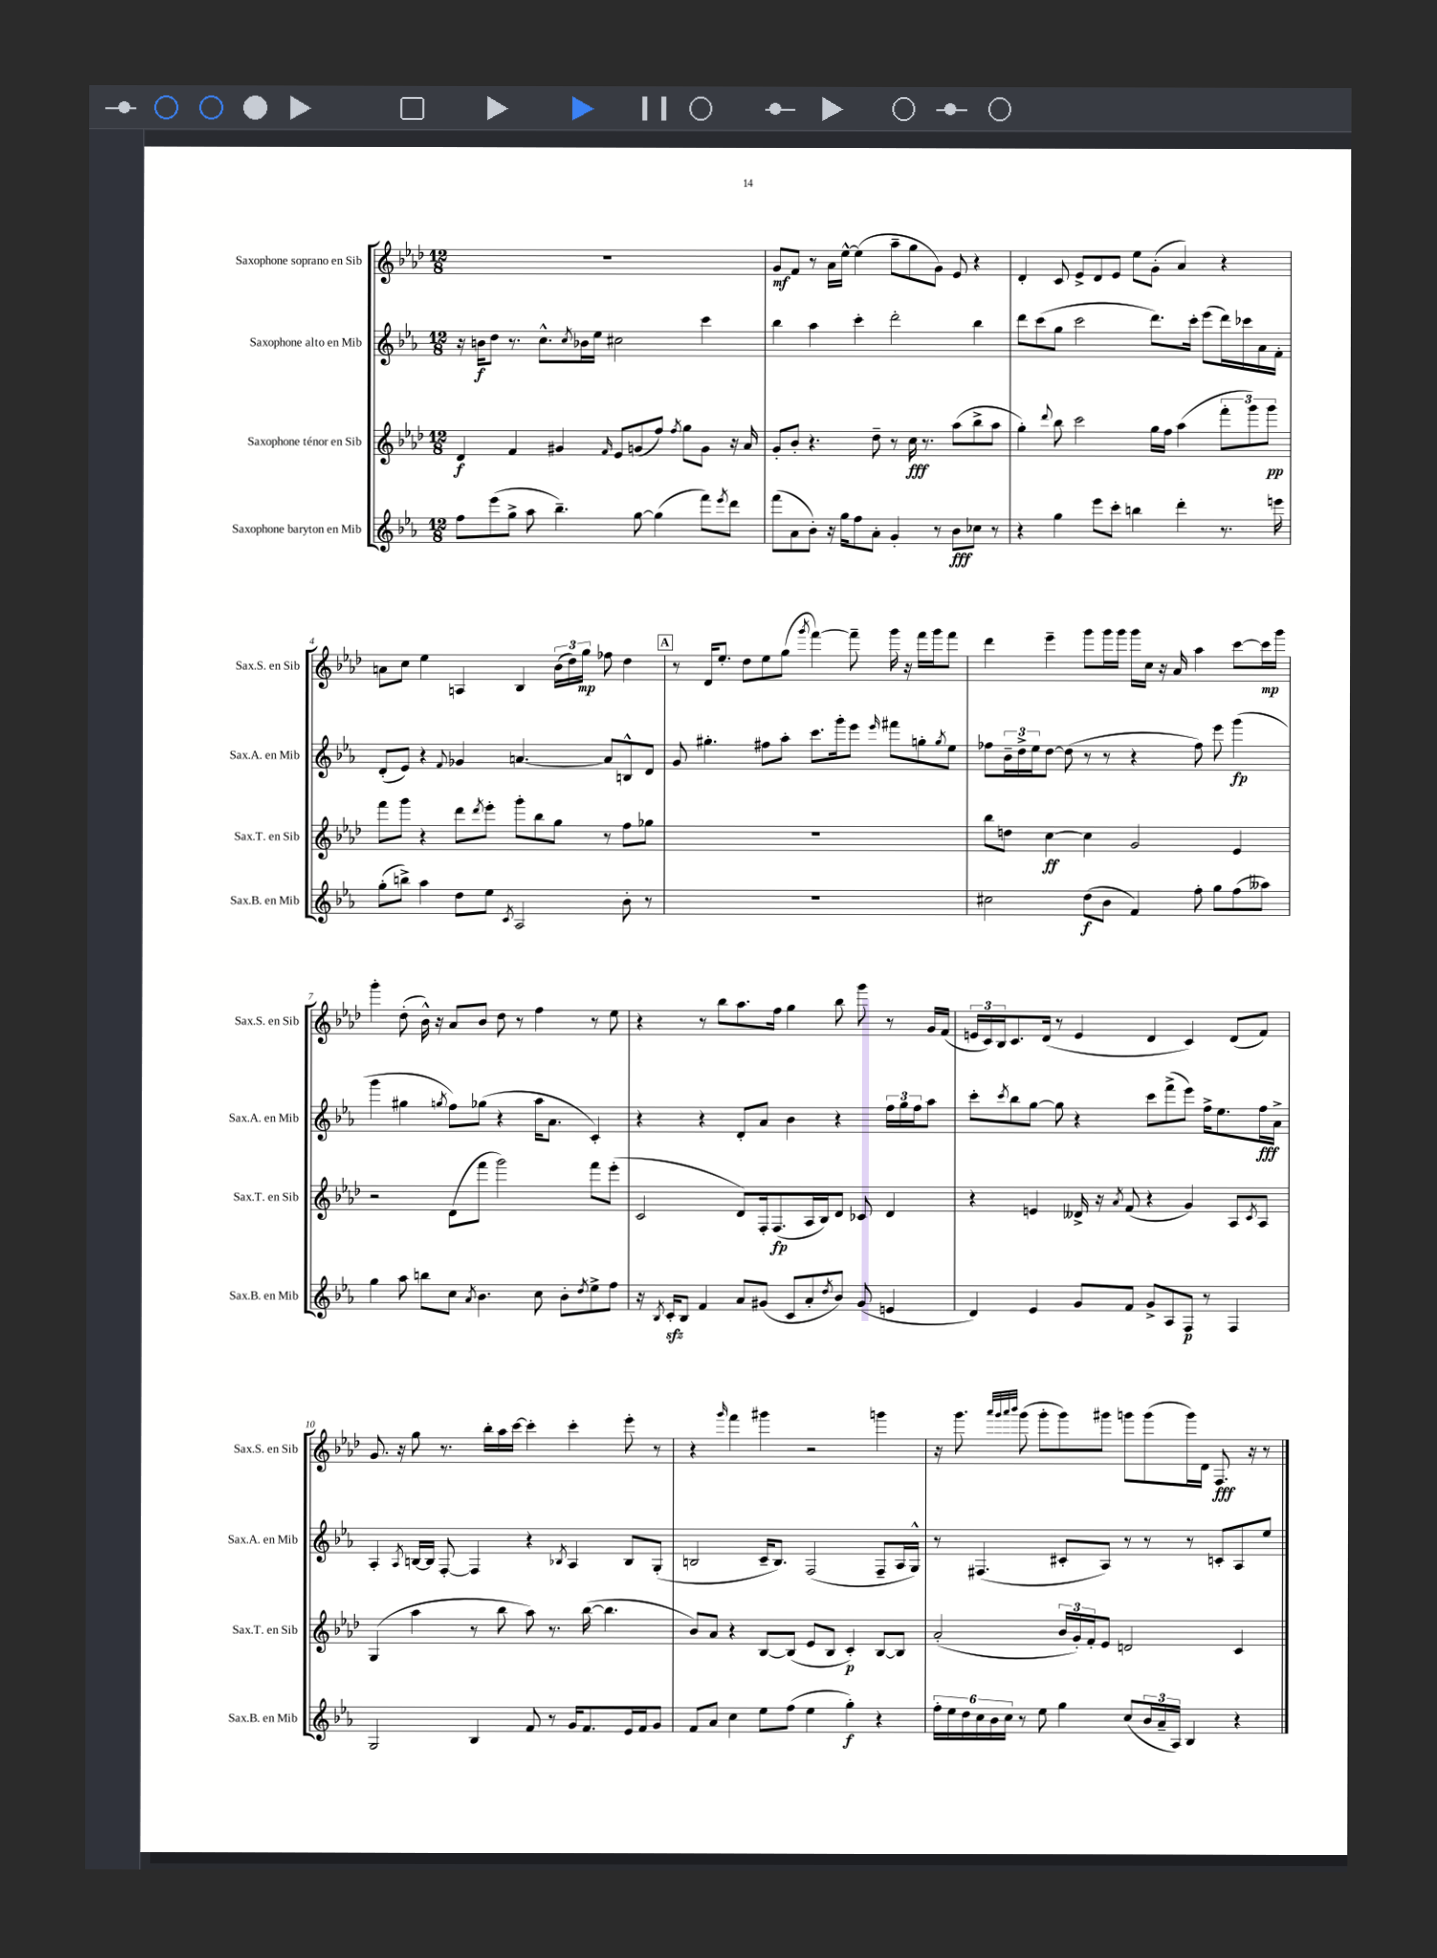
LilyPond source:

<<
\new StaffGroup <<
\new Staff = "s0" \with { instrumentName = "Saxophone soprano en Sib" shortInstrumentName = "Sax.S. en Sib" } {
    \clef treble \key aes \major \numericTimeSignature \time 12/8
    R1. |
    g'8\mf f'8 r8 aes'16 ees''16~-^ ees''4( aes''8-- g''8 g'8) ees'8 r4 |
    des'4-. c'8 ees'8-> des'8 ees'8 ees''8 g'8-.( aes'4) r4 |
    a'8 c''8 ees''4 a4 bes4 \tuplet 3/2 { bes'16( des''16) g''16\mp } fes''8 des''4 |
    \mark \markup { \box "A" } r8 des'16 ees''8.-. des''8 ees''8 g''8( \acciaccatura { g'''8 } f'''4~) f'''8-- g'''16 r16 f'''16 g'''16 f'''8 |
    des'''4 ees'''4-- g'''8 g'''16 g'''16 g'''16 c''16 r16 aes'16 aes''4 c'''8~ c'''16\mp g'''16 |
    g'''4-. des''8-.( bes'16-^) r16 aes'8 bes'8 des''8 r8 f''4 r8 ees''8 |
    r4 r8 bes''8 aes''8. f''16 g''4 bes''8 g'''8 r8 g'16 f'16( |
    \tuplet 3/2 { e'16 c'16) bes16 } c'8. des'16( r8 e'4 des'4 c'4) des'8( f'8) |
    g'8. r16 g''8 r8. bes''16-. aes''16 c'''16~ c'''4-. c'''4-. ees'''8-. r8 |
    r4 \grace { g'''16 } f'''4 gis'''4 r2 g'''4 |
    r16 g'''8. \grace { aes'''32 g'''32 aes'''32 bes'''32 } g'''8( g'''8-. g'''8) gis'''8 g'''8 g'''8( g'''16) des'16 f8.\fff r16 r8 \bar "|." |
}
\new Staff = "s1" \with { instrumentName = "Saxophone alto en Mib" shortInstrumentName = "Sax.A. en Mib" } {
    \clef treble \key ees \major \numericTimeSignature \time 12/8
    r16 b'16\f d''8 r8. c''8.-^ \acciaccatura { c''8 } bes'16 ees''16 cis''2 c'''4 |
    bes''4 aes''4 c'''4-. d'''2-. bes''4 |
    d'''8 c'''8( g''8 c'''2 d'''8.) c'''16-. ees'''8( d'''16) ces'''16 aes'16 f'16-. |
    d'8-.( ees'8) r4 \appoggiatura { f'8 } ges'4 a'4.~ a'8 b8-^ d'8 |
    \mark \markup { \box "A" } g'8 gis''4.-. fis''8 aes''8-. c'''8. g'''16-. ees'''8 \grace { ees'''16 } fis'''8 g''8-. \acciaccatura { g''8 } ees''8 |
    fes''8 \tuplet 3/2 { bes'16-- d''16-> ees''16 } d''8~ d''8( r8 r8 r4 fes''8) ees'''8 g'''4\fp( |
    g'''4 gis''4 \acciaccatura { g''8 } f''8) ges''8( r4 aes''16 aes'8. c'4-.) |
    r4 r4 d'8-. aes'8 bes'4 r4 \tuplet 3/2 { f''16 g''16 f''16 } aes''8 |
    c'''8-. \acciaccatura { c'''8 } bes''8 g''8~ g''8 r4 c'''8 f'''8->( ees'''8) f''16-> ees''8. f''16\fff aes'16-> |
    aes4-. \acciaccatura { aes8 } b16~ b16 f8~-. f4 r4 \acciaccatura { bes8 } aes4 bes8 g8-.( |
    b2 c'16-- b8.) f2( f8-- aes16 g16-^) |
    r8 fis4.( cis'8-. aes8) r8 r8 r8 c'8-. aes8 ees''8 \bar "|." |
}
\new Staff = "s2" \with { instrumentName = "Saxophone ténor en Sib" shortInstrumentName = "Sax.T. en Sib" } {
    \clef treble \key aes \major \numericTimeSignature \time 12/8
    des'4\f f'4 gis'4 \grace { f'16 } ees'8 g'8( f''8) \acciaccatura { f''8 } g''8 g'8 r16 aes'16 |
    g'8-. bes'8-. r4. des''8-- r8 c''16\fff r8. aes''8( bes''8-> aes''8 |
    g''4-.) \appoggiatura { des'''8 } bes''8 c'''2 g''16 f''16 aes''4( \tuplet 3/2 { f'''8-. g'''8) g'''8\pp } |
    f'''8 g'''8 r4 des'''8 \acciaccatura { des'''8 } ees'''8-. g'''8-. bes''8 g''8 r8 f''8 ges''8 |
    \mark \markup { \box "A" } R1. |
    bes''8 d''8 c''4~\ff c''4 g'2 ees'4 |
    r2 des'8( f'''8 g'''2) f'''8 ees'''8-.( |
    c'2 des'8) f16-. f8.\fp( aes16 bes16) des'8 ces'8 des'4 |
    r4 e'4 deses'16-> r16 \acciaccatura { aes'8 } f'8( r4 g'4) aes8 \acciaccatura { c'8 } aes8 |
    g4( aes''4 r8 bes''8 aes''8) r8. bes''16~( bes''4. |
    bes'8) aes'8 r4 bes8~ bes8( ees'8 bes8 c'4-.\p) bes8~ bes8 |
    aes'2-.( \tuplet 3/2 { bes'16 g'16-.) f'16-. } ees'8 d'2 c'4 \bar "|." |
}
\new Staff = "s3" \with { instrumentName = "Saxophone baryton en Mib" shortInstrumentName = "Sax.B. en Mib" } {
    \clef treble \key ees \major \numericTimeSignature \time 12/8
    f''8 ees'''8( g''8-> aes''8 bes''4.--) g''8~ g''4( f'''8) \acciaccatura { ees'''8 } d'''8 |
    f'''8( aes'8 bes'8-.) r16 g''16 f''8 aes'8-. g'4-. r8 bes'8\fff ces''8 r8 |
    r4 g''4 ees'''8 c'''8-. b''4 d'''4-. r8. e'''16 |
    g''8-.( b''8->) aes''4 d''8 ees''8 \acciaccatura { c'8 } aes2 bes'8-. r8 |
    \mark \markup { \box "A" } R1. |
    cis''2 d''8\f( bes'8 f'4) f''8-. g''8 f''8( aeses''8) |
    g''4 aes''8 b''8 c''8 \acciaccatura { aes'8 } bes'4. c''8 bes'8-. \acciaccatura { d''8 } ees''8-> f''8 |
    r16 \acciaccatura { bes8 } c'16-.\sfz bes8 f'4 aes'8 gis'8( c'8 aes'8-. \acciaccatura { d''8 } bes'8) gis'8( e'4 |
    d'4) ees'4 g'8 f'8 g'8-> aes8 f8\p r8 f4 |
    g2 bes4 f'8 r8 g'16 f'8. ees'16 f'16 g'8 |
    f'8 aes'8 c''4 ees''8 f''8( ees''4 g''4-.\f) r4 |
    \tuplet 6/4 { f''16-. ees''16 d''16 c''16 bes'16 c''16 } r8 ees''8 g''4 c''8( \tuplet 3/2 { bes'16 aes'16-- aes16) } bes4 r4 \bar "|." |
}
>>
>>
